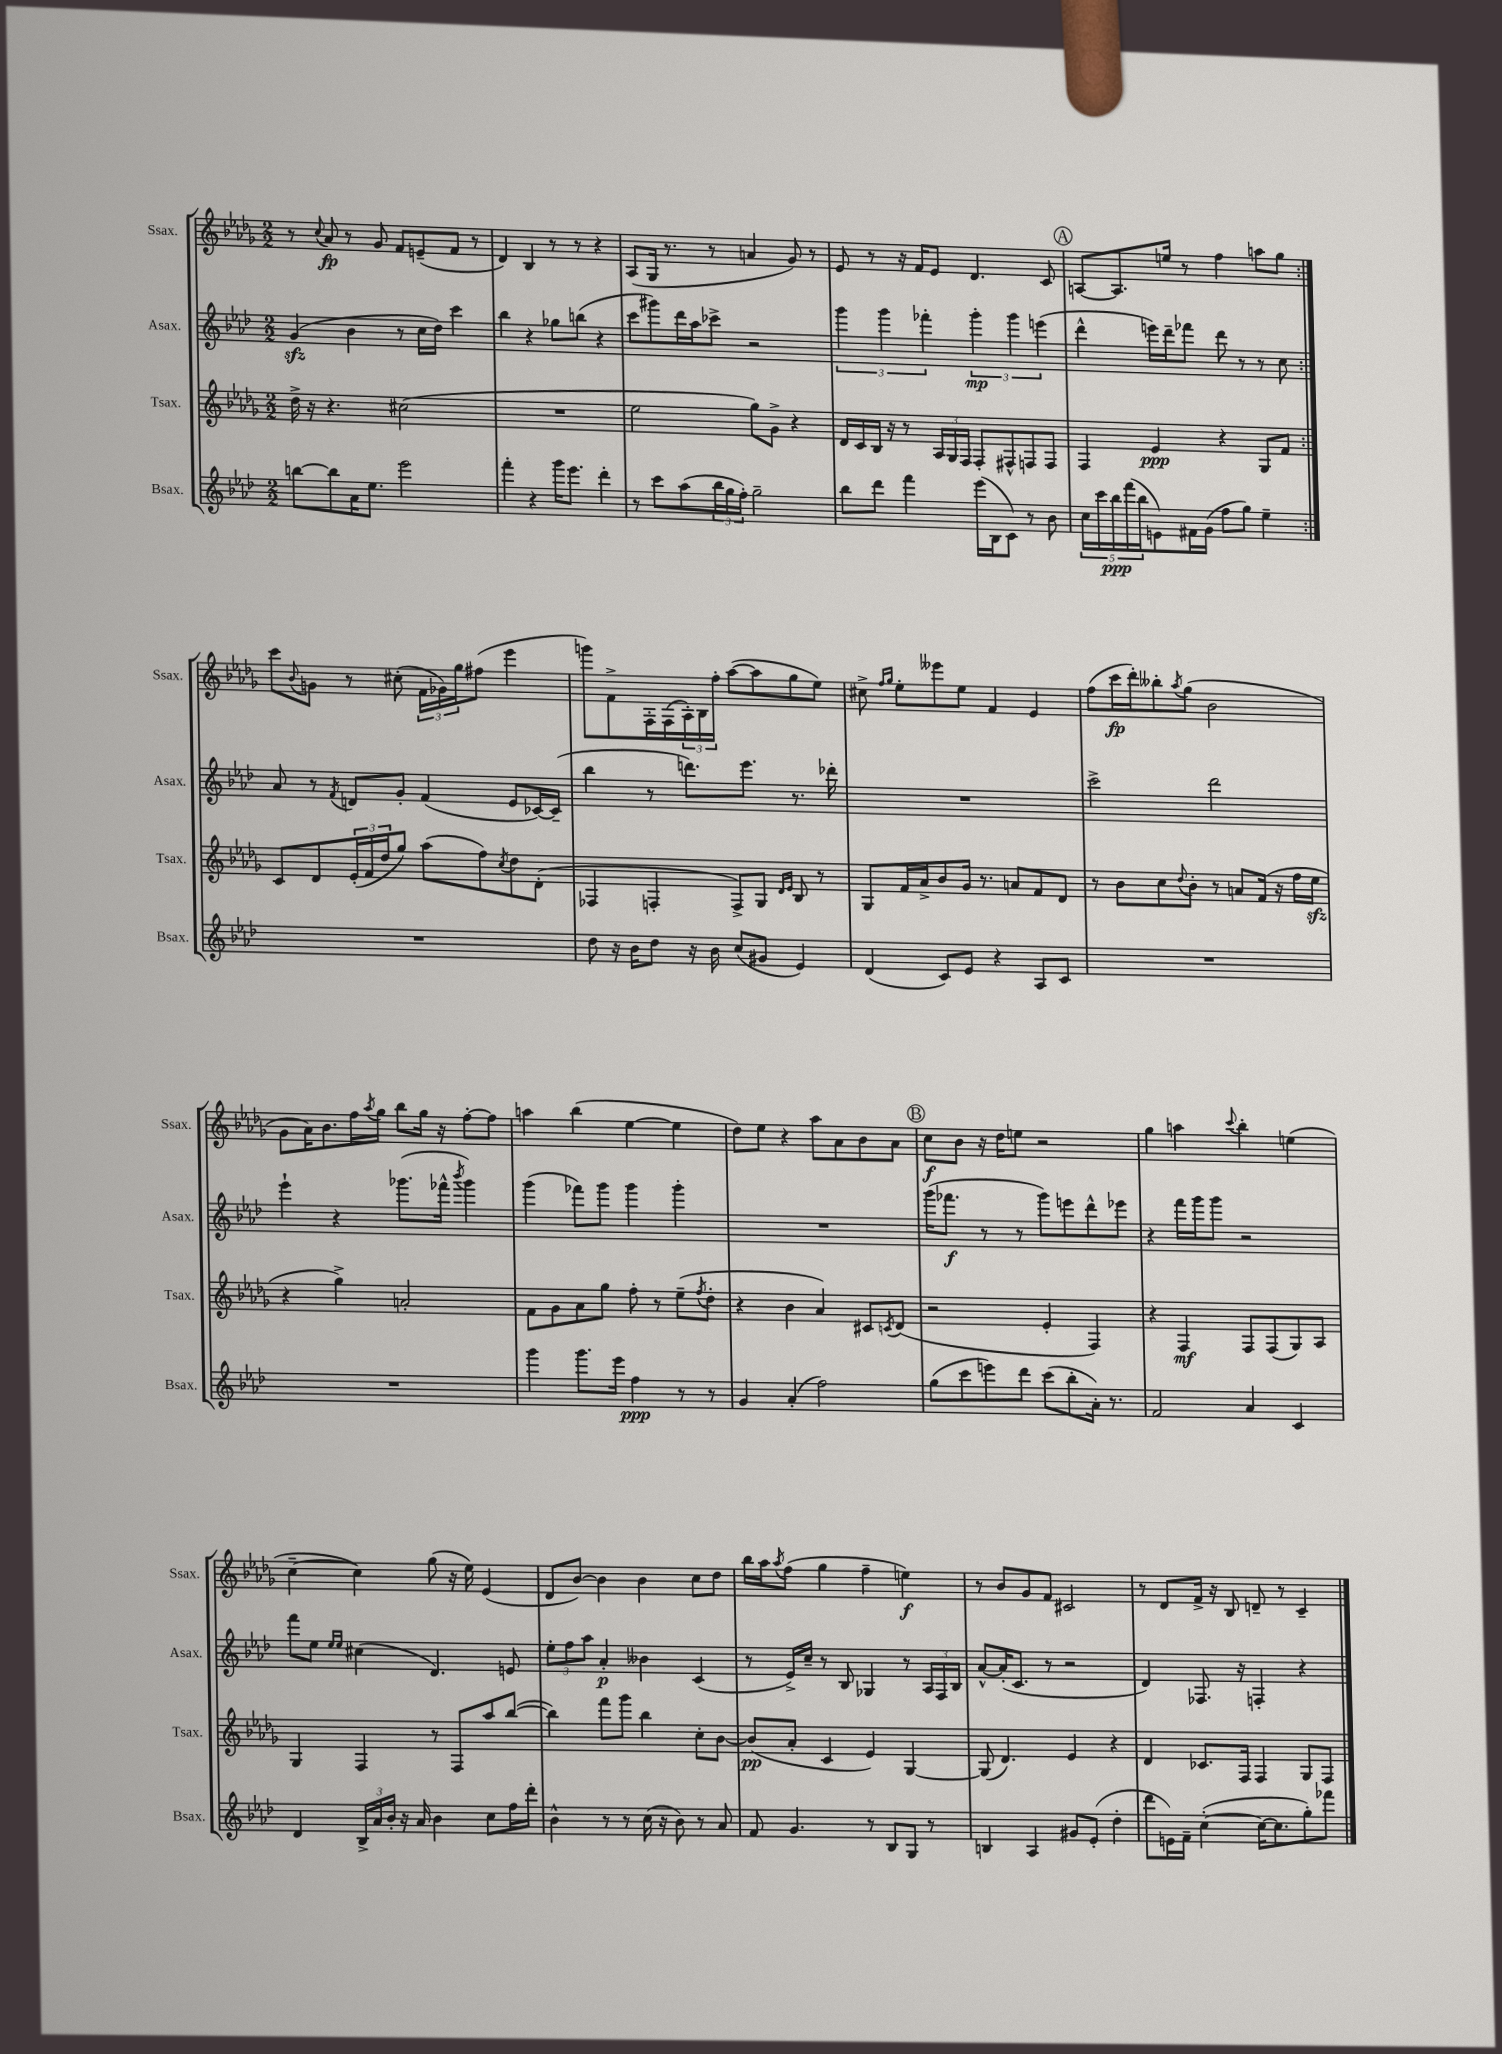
<<
\new StaffGroup <<
\new Staff = "s0" \with { instrumentName = "Ssax." shortInstrumentName = "Ssax." } {
    \clef treble \key des \major \numericTimeSignature \time 2/2
    \repeat volta 2 { r8 \appoggiatura { c''8 } aes'8\fp r8 ges'8 f'8 e'8--( f'8 r8 |
    des'4) bes4 r8 r8 r4 |
    aes8( ges16 r8. r8 a'4 ges'8) r8 |
    ees'8 r8 r16 f'16 ees'8 des'4. c'8 |
    \mark \markup { \circle "A" } a8~ a8. e''16 r8 f''4 a''8 ges''8 | }
    c'''8 \appoggiatura { bes'8 } g'8 r8 cis''8-.( \tuplet 3/2 { f'16 ges'16) ges''16 } fis''8( ees'''4 |
    g'''8) f'8-> f16-. f16( \tuplet 3/2 { aes16-.) bes16 f''16-. } aes''8~( aes''8 ges''8 ees''8) |
    cis''8-> \grace { f''16 ges''16 } ees''8-. eeses'''8 ees''8 f'4 ees'4 |
    f''8( c'''16\fp des'''16-.) beses''8-. \acciaccatura { aes''8 } ges''8( bes'2 |
    ges'8 aes'16) bes'8. f''16 \acciaccatura { aes''8 } ges''16 bes''8 ges''16 r16 f''8~-. f''8 |
    a''4 bes''4( ees''4~ ees''4 |
    des''8) ees''8 r4 aes''8 aes'8 bes'8 aes'8 |
    \mark \markup { \circle "B" } c''8\f bes'8 r16 des''16 e''8 r2 |
    ges''4 a''4 \appoggiatura { c'''8 } bes''4-. e''4( |
    c''4~-- c''4) ges''8( r16 ees''16) ees'4( |
    des'8 bes'8~) bes'4 bes'4 c''8 des''8 |
    bes''16 aes''16 \acciaccatura { aes''8 } f''8( ges''4 f''4-- e''4\f) |
    r8 bes'8 ges'8 f'8 cis'2 |
    r8 des'8 f'16-> r16 bes8 d'8-- r8 c'4-- \bar "|." |
}
\new Staff = "s1" \with { instrumentName = "Asax." shortInstrumentName = "Asax." } {
    \clef treble \key aes \major \numericTimeSignature \time 2/2
    \repeat volta 2 { g'4\sfz( bes'4 r8 c''16 des''16) c'''4 |
    bes''4 r4 ges''8 b''8( r4 |
    c'''8 gis'''8) des'''16 aes''16 ces'''8-> r2 |
    \tuplet 3/2 { g'''4 g'''4 fes'''4-. } \tuplet 3/2 { g'''4-.\mp g'''4 e'''4( } |
    \mark \markup { \circle "A" } des'''4-^ e'''16) des'''16-- fes'''8 des'''8 r8 r8 c''8 | }
    aes'8 r8 \acciaccatura { f'8 } d'8 g'8-. f'4( ees'8 ces'16~) ces'16--( |
    bes''4 r8 d'''8.) ees'''8. r8. des'''16-. |
    R1 |
    c'''2-> des'''2 |
    ees'''4-! r4 ges'''8.( fes'''16-^ \acciaccatura { bes'''8 } ges'''4) |
    g'''4( fes'''8) g'''8 g'''4 g'''4-. |
    R1 |
    \mark \markup { \circle "B" } g'''16( fes'''8.\f r8 r8 g'''8) e'''8 des'''8-^ ees'''8 |
    r4 f'''16 g'''16 g'''8 r2 |
    f'''8 ees''8 \grace { ees''16 ees''16 } cis''4( des'4.) e'8 |
    \tuplet 3/2 { ees''8-. f''8 aes''8 } aes'4-.\p beses'4 c'4( |
    r8 ees'16->) c''16-- r8 bes8 ges4 r8 \tuplet 3/2 { aes16 f16 bes16 } |
    aes'8~-^ aes'16-.( c'8. r8 r2 |
    des'4) fes8. r16 f4-. r4 \bar "|." |
}
\new Staff = "s2" \with { instrumentName = "Tsax." shortInstrumentName = "Tsax." } {
    \clef treble \key des \major \numericTimeSignature \time 2/2
    \repeat volta 2 { des''16-> r16 r4. cis''2( |
    R1 |
    ees''2 ges''8) ges'8-> r4 |
    des'16 c'16 bes16 r16 r8 \tuplet 3/2 { aes16 ges16 f16 } f8-. fis8-^ f8 f8 |
    \mark \markup { \circle "A" } f4 ees'4\ppp r4 ges8 f'8 | }
    c'8 des'8 \tuplet 3/2 { ees'16-.( f'16 des''16 } ges''8) aes''8( f''8) \acciaccatura { c''8 } des''8 des'8-.( |
    fes4 f4-. f8->) ges8 \grace { des'16 ees'16 } bes8 r8 |
    ges8 f'16 aes'16-> bes'8 ges'16 r8. a'8 f'8 des'8 |
    r8 bes'8 c''8 \appoggiatura { des''8 } bes'8-. r8 a'8 f'16( r16 f''16 ees''16\sfz |
    r4 ges''4->) a'2-. |
    f'8 ges'8 aes'8 ges''8 f''8-. r8 ees''8--( \acciaccatura { f''8 } des''8-. |
    r4 bes'4 aes'4) cis'8 \acciaccatura { c'8 } des'8( |
    \mark \markup { \circle "B" } r2 ees'4-. f4) |
    r4 f4\mf f8 f8( ges8) aes8 |
    ges4 f4 r8 f8 aes''8 bes''8~( |
    bes''4) f'''8 ges'''8 bes''4 c''8-. bes'8~ |
    bes'8\pp( aes'8-. c'4 ees'4) ges4~ |
    ges8( des'4.) ees'4 r4 |
    des'4 ces'8. f16 f4 ges8 f8 \bar "|." |
}
\new Staff = "s3" \with { instrumentName = "Bsax." shortInstrumentName = "Bsax." } {
    \clef treble \key aes \major \numericTimeSignature \time 2/2
    \repeat volta 2 { b''8~ b''8 aes'16 ees''8. ees'''2 |
    f'''4-. r4 g'''16 ees'''8. des'''4-. |
    r8 c'''8 aes''8( \tuplet 3/2 { bes''16 g''16 f''16-.) } g''2-- |
    bes''8 des'''8 f'''4 ees'''16( bes16 c'8) r8 bes'8 |
    \mark \markup { \circle "A" } \tuplet 5/4 { c''16 c'''16 bes''16\ppp f'''16( bes''16 } e'8) fis'16 g'16( f''8 g''8) ees''4-- | }
    R1 |
    des''8 r16 bes'16 des''8 r16 bes'16 c''8( gis'8 ees'4) |
    des'4( c'8) ees'8 r4 aes8 c'8 |
    R1 |
    R1 |
    g'''4 g'''8. ees'''16 f''4\ppp r8 r8 |
    g'4 aes'4-.( f''2) |
    \mark \markup { \circle "B" } g''8( c'''8 e'''8) des'''8 c'''8( bes''8-. aes'16-.) r8. |
    f'2 aes'4 c'4 |
    des'4 \tuplet 3/2 { bes16-> aes'16 bes'16-. } r16 aes'16 bes'4 c''8 f''16 des'''16-. |
    bes'4-^ r8 r8 c''16( r16 bes'8) r8 aes'8 |
    f'8 g'4. r8 bes8 g8 r8 |
    b4 aes4 gis'8 ees'8-.( des''4-. |
    des'''8 e'16) f'16-- c''4~-.( c''16~ c''8. g''8-.) fes'''8 \bar "|." |
}
>>
>>
\layout { \context { \Score \remove "Bar_number_engraver" } }
